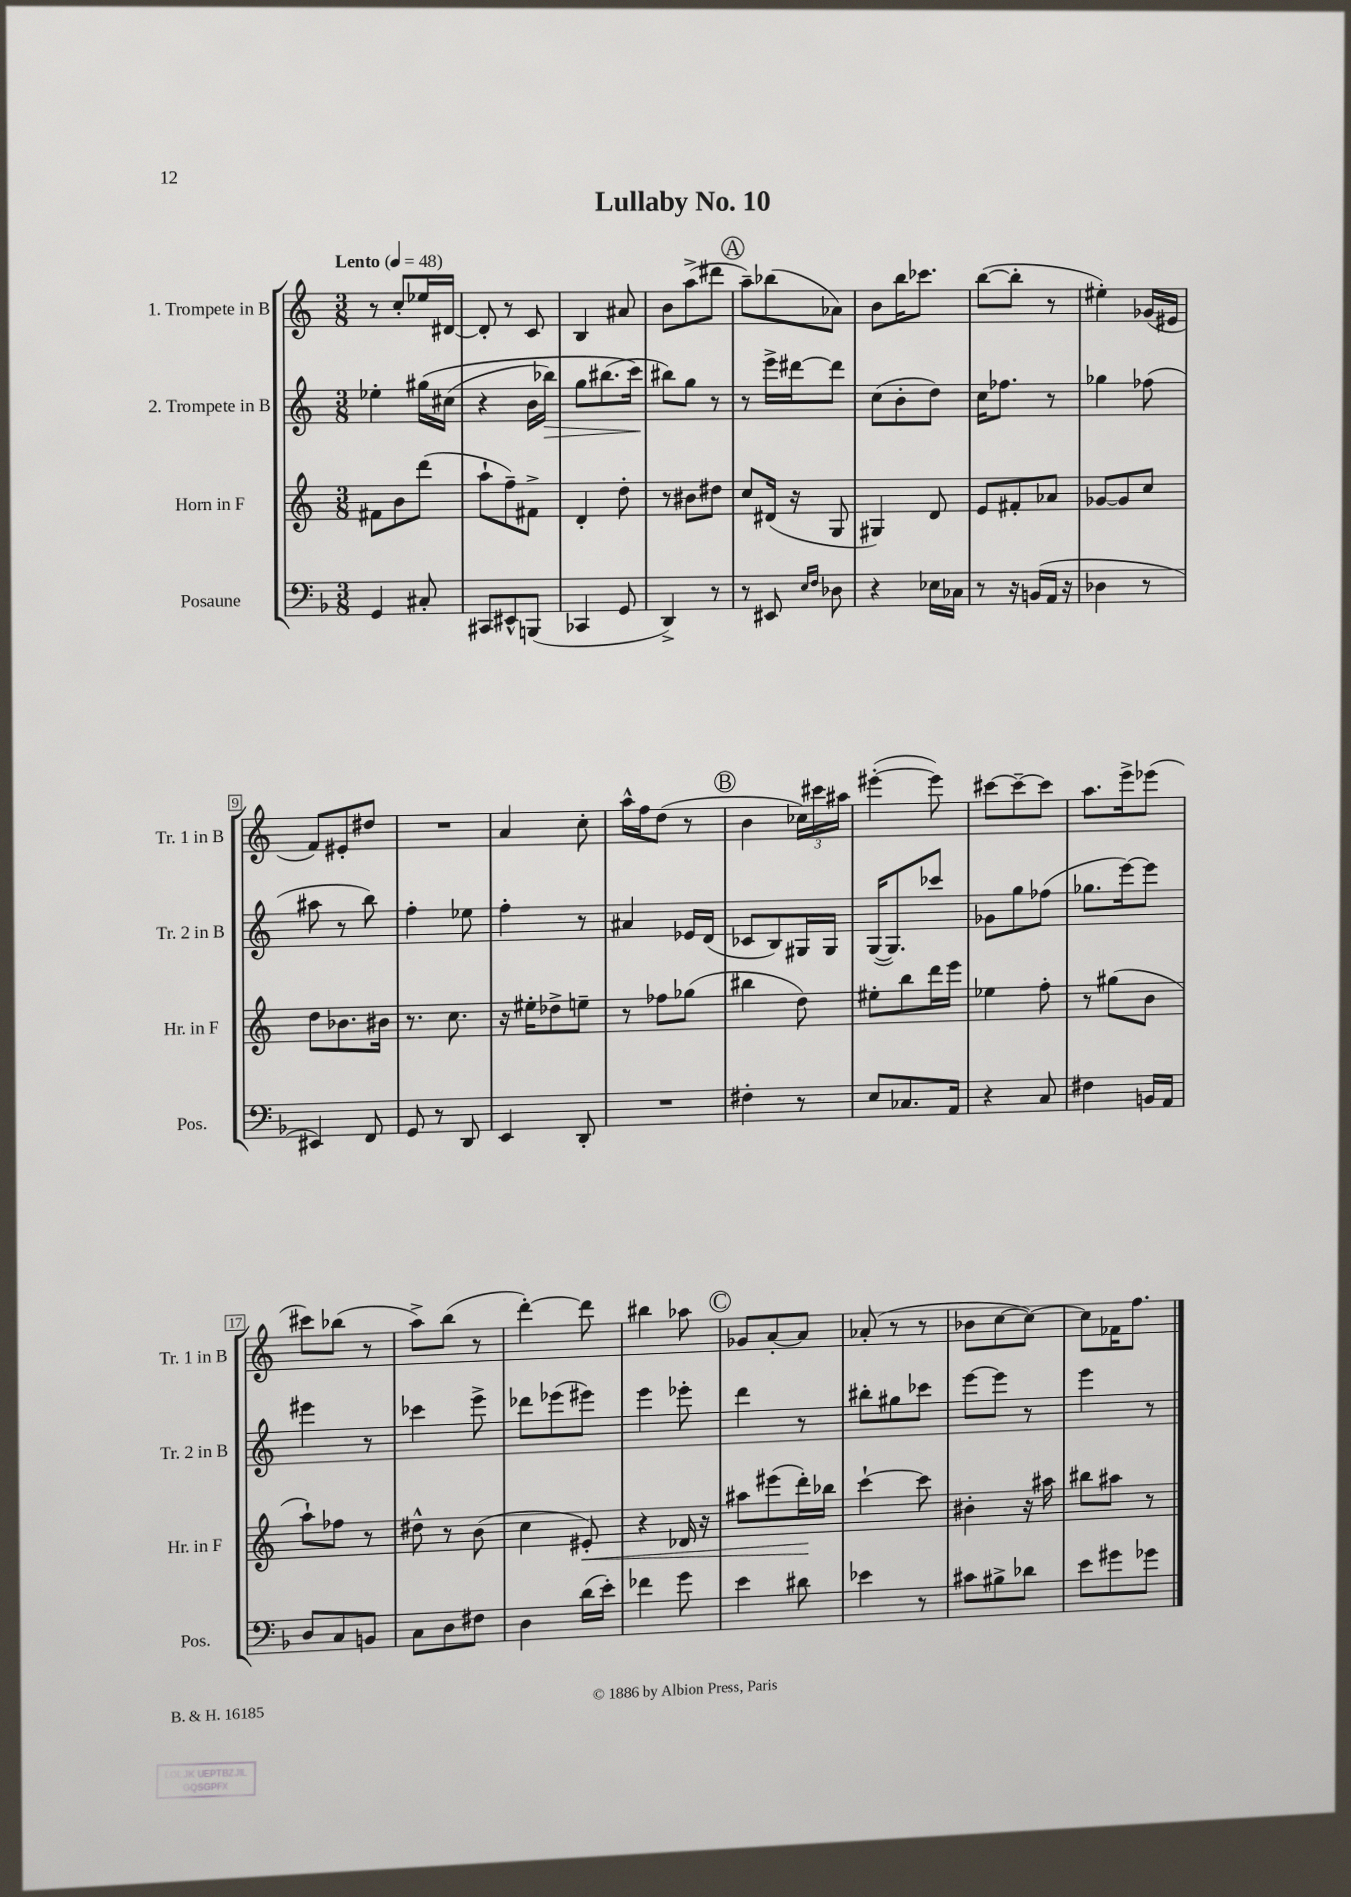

**kern	**kern	**dynam	**kern	**dynam	**kern
*part4	*part3	*part3	*part2	*part2	*part1
*staff4	*staff3	*staff3	*staff2	*staff2	*staff1
*I"Posaune	*I"Horn in F	*	*I"2. Trompete in B	*	*I"1. Trompete in B
*I'Pos.	*I'Hr. in F	*	*I'Tr. 2 in B	*	*I'Tr. 1 in B
*clefF4	*clefG2	*	*clefG2	*	*clefG2
*k[b-]	*k[]	*	*k[]	*	*k[]
*M3/8	*M3/8	*	*M3/8	*	*M3/8
*MM48	*MM48	*	*MM48	*	*MM48
=1	=1	=1	=1	=1	=1
!	!	!	!	!	!LO:TX:a:B:t=Lento
4GG/	8f#X\L	.	4ee-X'\	.	8r
.	8b\	.	.	.	8cc'/L
8C#X'/	(8ddd\J	.	(16gg#X\LL	.	16ee-X/L
.	.	.	(16cc#X\JJ	.	[16d#X/JJ
=2	=2	=2	=2	=2	=2
8CC#X/L	8aa`\L	.	4r	.	8d#'/]
8EE#X^^/	8ff~\)	.	.	.	8r
(8BBBn/J	8f#X^\J	.	16b\LL	.	8c/
!	!	!	!	!LO:HP:b	!
.	.	.	16bb-X\JJ)	>	.
=3	=3	=3	=3	=3	=3
4CC-X/	4d'/	.	8gg\L	.	4B/
.	.	.	(8.bb#X\	.	.
8GG/	8dd'\	.	.	.	8a#X/
.	.	.	16ccc\Jk)	.	.
.	.	.	.	]	.
=4	=4	=4	=4	=4	=4
4DD^/)	8r	.	8bb#X\L)	.	8b\L
.	8b#X\L	.	8gg\J	.	(8aa^\
8r	8dd#X\J	.	8r	.	8ddd#X\J
!!LO:REH:place=s1:t=A
=5	=5	=5	=5	=5	=5
8r	8cc/L	.	8r	.	8aa~\L)
8EE#X/	(16d#X/Jk	.	16eee^\LL	.	(8bb-X\
.	16r	.	[16ddd#X\J	.	.
16qqE/LL	.	.	.	.	.
16qqF/JJ	.	.	.	.	.
8D-X\	8G/	.	8ddd#\J]	.	8a-X\J)
=6	=6	=6	=6	=6	=6
4r	4G#X/)	.	(8cc\L	.	8b\L
.	.	.	8b'\	.	16bb\K
.	.	.	.	.	8.ccc-X\J
16E-X\LL	8d/	.	8dd\J)	.	.
16C-X\JJ	.	.	.	.	.
=7	=7	=7	=7	=7	=7
8r	8e/L	.	16cc\KL	.	([8bb\L
.	.	.	8.ff-X\J	.	.
16r	8f#X'/	.	.	.	8bb'\J]
(16BBn/LL	.	.	.	.	.
16AA/JJ	8a-X/J	.	8r	.	8r
16r	.	.	.	.	.
=8	=8	=8	=8	=8	=8
4D-X\	[8g-X/L	.	4gg-X\	.	4ee#X'\)
.	8g-/]	.	.	.	.
8r	8cc/J	.	(8ff-X\	.	(16g-X/LL
.	.	.	.	.	16e#X/JJ
!!LO:LB:g=z
=9	=9	=9	=9	=9	=9
4EE#X/)	8dd\L	.	8aa#X\	.	8f/L)
.	8.b-X\	.	8r	.	8e#X'/
8FF/	.	.	8bb\)	.	8dd#X/J
.	16b#X\Jk	.	.	.	.
=10	=10	=10	=10	=10	=10
8GG/	8.r	.	4ff'\	.	4.r
8r	.	.	.	.	.
.	8.cc\	.	.	.	.
8DD/	.	.	8ee-X\	.	.
=11	=11	=11	=11	=11	=11
4EE/	16r	.	4ff'\	.	4a/
.	16ee#X'\KL	.	.	.	.
.	8dd-X^\	.	.	.	.
8DD'/	8een~\J	.	8r	.	8cc'\
=12	=12	=12	=12	=12	=12
4.r	8r	.	4a#X/	.	16aa^^\LL
.	.	.	.	.	16ff\J
.	8ff-X\L	.	.	.	(8dd\J
.	(8gg-X\J	.	16e-X/LL	.	8r
.	.	.	(16d/JJ	.	.
!!LO:REH:place=s1:t=B
=13	=13	=13	=13	=13	=13
4F#X'\	4bb#X\	.	8c-X/L	.	4b\
.	.	.	8B/)	.	.
8r	8dd\)	.	16G#X/L	.	24cc-X\LL)
.	.	.	.	.	24ccc#X\
.	.	.	16G#/JJ	.	.
.	.	.	.	.	24aa#X\JJ
=14	=14	=14	=14	=14	=14
8E/L	8ee#X'\L	.	([16G/KL	.	([4eee#X'\
.	.	.	8.G/])	.	.
8.C-X/	8bb\	.	.	.	.
.	16ddd\L	.	8ccc-X/J	.	8eee#\])
16AA/Jk	16eee\JJ	.	.	.	.
=15	=15	=15	=15	=15	=15
4r	4ee-X\	.	8g-X\L	.	[8ccc#X\L
.	.	.	8gg\	.	8ccc#~\_
8C/	8ff'\	.	(8ff-X\J	.	8ccc#\J]
=16	=16	=16	=16	=16	=16
4F#X\	8r	.	8.gg-X\L	.	8.aa\L
.	(8gg#X\L	.	.	.	.
.	.	.	[16eee\k)	.	16eee^\k
16BBn/LL	8b\J	.	8eee\J]	.	(8eee-X\J
16AA/JJ	.	.	.	.	.
!!LO:LB:g=z
=17	=17	=17	=17	=17	=17
8D/L	8aa`\L)	.	4eee#X\	.	8ccc#X\L)
8C/	8ff-X\J	.	.	.	(8bb-X\J
8BBn/J	8r	.	8r	.	8r
=18	=18	=18	=18	=18	=18
8C\L	8dd#X^^\	.	4ccc-X\	.	8aa^\L)
8D\	8r	.	.	.	(8bb\J
8F#X\J	(8b\	.	8eee^\	.	8r
=19	=19	=19	=19	=19	=19
4D\	4cc\	.	8ddd-X\L	.	[4ddd'\)
.	.	.	(8eee-X\	.	.
!	!	!LO:HP:b	!	!	!
(16d\LL	8e#X'/)	<	8eee#X\J)	.	8ddd\]
16e'\JJ)	.	.	.	.	.
=20	=20	=20	=20	=20	=20
4f-X\	4r	.	4eee\	.	4bb#X\
8g\	16d-X/	.	8eee-X'\	.	8aa-X\
.	16r	.	.	.	.
!!LO:REH:place=s1:t=C
=21	=21	=21	=21	=21	=21
4e\	8aa#X\L	.	4ddd\	.	8g-X/L
.	(8eee#X\	.	.	.	[8a'/
8d#X\	16ddd'\L)	.	8r	.	8a/J]
.	16bb-X\JJ	[	.	.	.
=22	=22	=22	=22	=22	=22
4e-X\	[4ccc`\	.	8bb#X'\L	.	(8a-X'/
.	.	.	8gg#X\	.	8r
8r	8ccc\]	.	8ccc-X\J	.	8r
=23	=23	=23	=23	=23	=23
8c#X\L	4b#X'\	.	[8eee\L	.	8b-X\L
8B#X^\	.	.	8eee\J]	.	[8cc\
8d-X\J	16r	.	8r	.	8cc\J_)
.	16aa#X\	.	.	.	.
=24	=24	=24	=24	=24	=24
8e\L	8bb#X\L	.	4eee\	.	8cc\L]
8g#X\	8aa#X\J	.	.	.	16f-X\K
.	.	.	.	.	8.ff\J
8g-X\J	8r	.	8r	.	.
==	==	==	==	==	==
*-	*-	*-	*-	*-	*-
